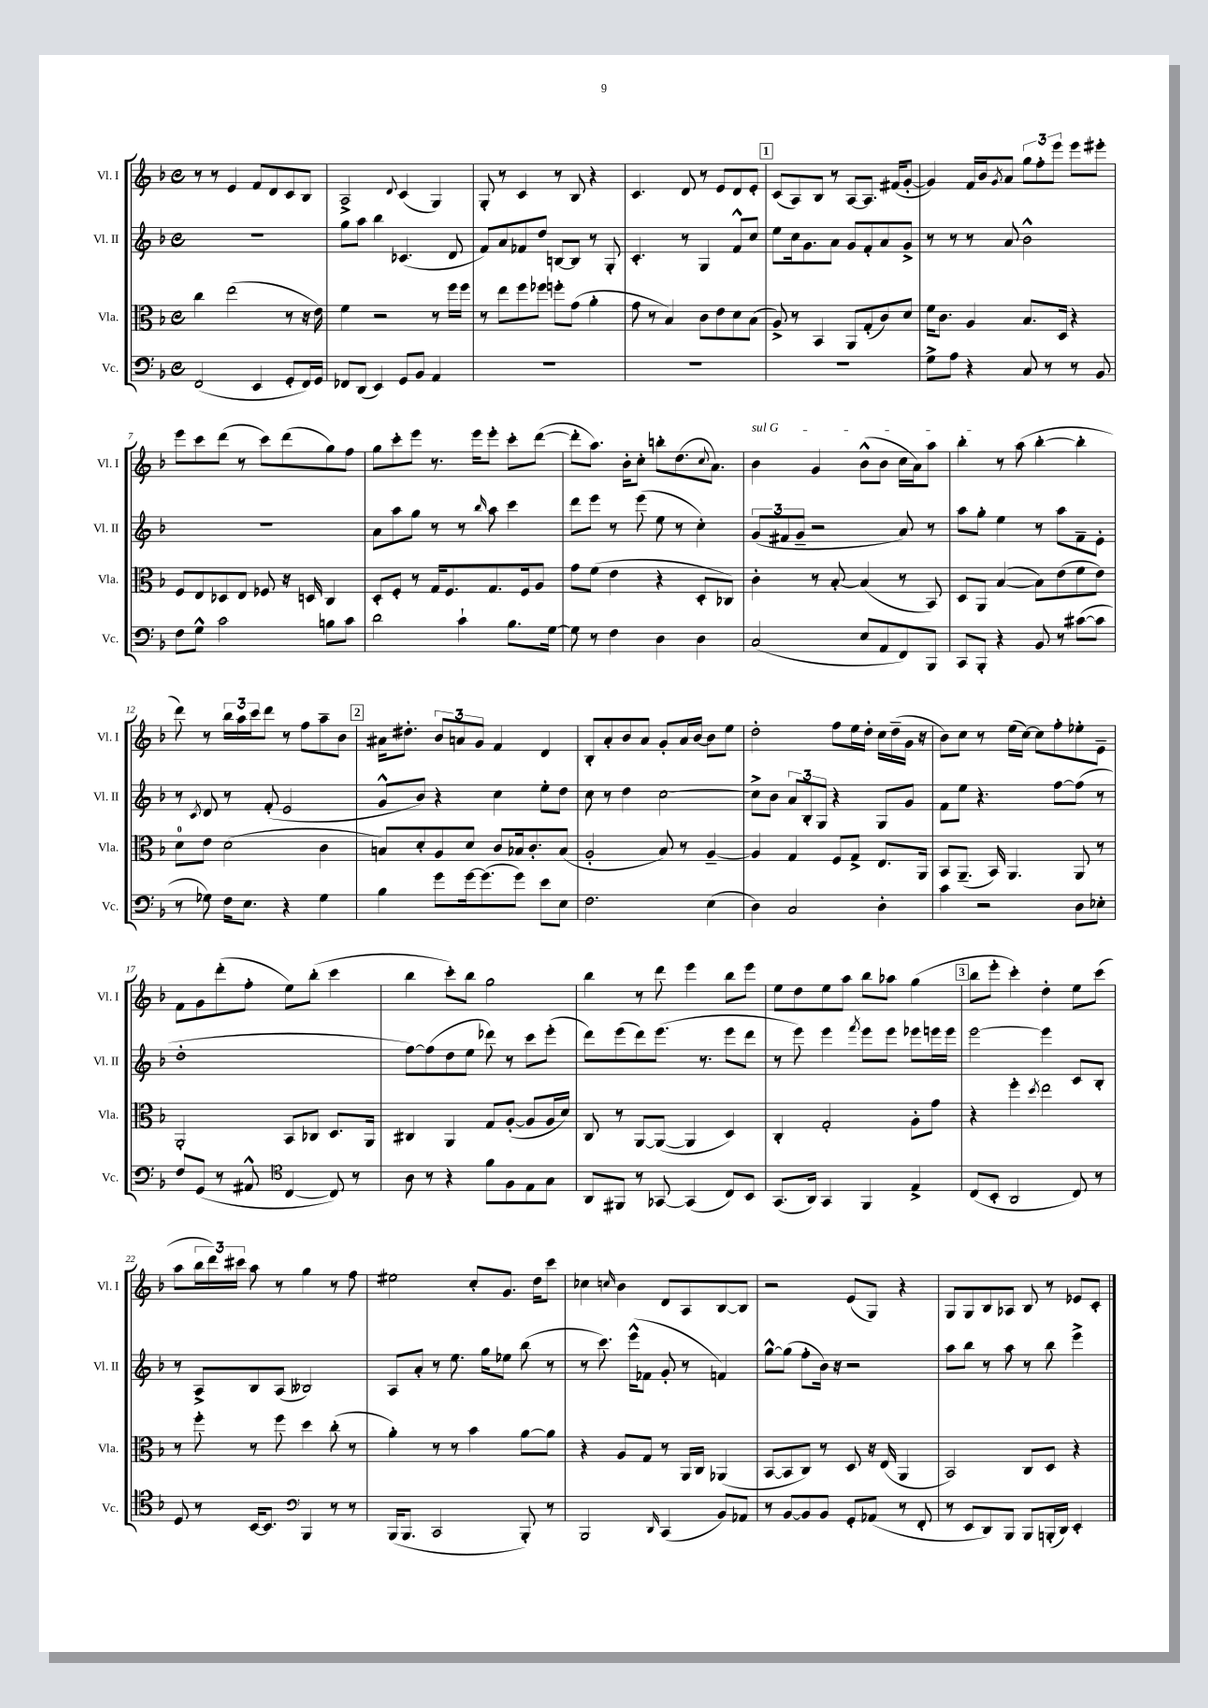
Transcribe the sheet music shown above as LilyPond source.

<<
\new StaffGroup <<
\new Staff = "s0" \with { instrumentName = "Vl. I" shortInstrumentName = "Vl. I" } {
    \clef treble \key f \major \defaultTimeSignature \time 4/4
    r8 r8 e'4 f'8 d'8 c'8 bes8 |
    a2-> \appoggiatura { d'8 } c'4( g4) |
    g8-. r8 c'4 r8 bes8 r4 |
    c'4. d'8 r8 e'8 d'8 e'8-. |
    \mark \markup { \box "1" } c'8( a8) bes8 r8 a8~ a8. fis'16( g'8~-. |
    g'4) f'16 bes'16 \acciaccatura { g'8 } a'8 \tuplet 3/2 { g''8 f''8-. e'''8 } e'''8 eis'''8-. |
    e'''8 c'''8 d'''8( r8 c'''8) d'''8( g''8) f''8 |
    g''8 c'''8-. e'''8 r8. e'''16 e'''8-. c'''8-. d'''8~( |
    d'''8-. a''8.) bes'16-. c''8-. b''8-. d''8.( \appoggiatura { c''8 } a'8.) |
    \once \override TextSpanner.bound-details.left.text = \markup { \italic "sul G" } bes'4\startTextSpan g'4 bes'8-^( bes'8 c''16 a'16) a''8 |
    bes''4-.\stopTextSpan r8 a''8( bes''4~-. bes''4-. |
    d'''8) r8 \tuplet 3/2 { bes''16 a''16 c'''16 } d'''8 r8 f''8 a''8-- bes'8 |
    \mark \markup { \box "2" } ais'16 dis''8.-. \tuplet 3/2 { bes'8 a'8 g'8 } f'4 d'4 |
    bes8-. a'8-. bes'8 a'8 g'8-. a'16 bes'16~ bes'8 e''8 |
    d''2-. f''8 e''16 d''16-. c''16 d''16--( g'16 r16 |
    bes'8) c''8 r8 e''16( c''16~) c''8 f''8-. ees''8-. e'8-- |
    f'8 g'8 d'''8-.( f''8-. e''8) bes''8-.( c'''4 |
    bes''4 c'''8-.) bes''8 g''2 |
    bes''4 r8 d'''8 e'''4 bes''8 e'''8 |
    e''8 d''8 e''8 a''8 bes''8 aes''8 g''4( |
    \mark \markup { \box "3" } bes''8 e'''8-. c'''4-.) d''4-. e''8 c'''8( |
    a''8 \tuplet 3/2 { bes''16 d'''16) cis'''16 } a''8 r8 g''4 r8 f''8 |
    eis''2 c''8-. g'8. d''16 c'''8 |
    ces''4 \grace { c''16 } bes'4 d'8 a8 bes8~ bes8 |
    r2 e'8( g8) r4 |
    g8 g8 bes8 aes8 bes8 r8 ees'8 c'8-. \bar "|." |
}
\new Staff = "s1" \with { instrumentName = "Vl. II" shortInstrumentName = "Vl. II" } {
    \clef treble \key f \major \defaultTimeSignature \time 4/4
    r1 |
    g''8 a''8 bes''4 ces'4.( d'8 |
    f'8) a'8 fes'8 d''8 b8~ b8 r8 g8-. |
    c'4.-. r8 g4 f'8-^ c''8 |
    \mark \markup { \box "1" } e''8 c''16 g'8. a'8 g'8 f'8-. a'8 g'8-> |
    r8 r8 r8 a'8 bes'2-^ |
    R1 |
    a'8 a''8 g''8 r8 r8 \grace { bes''16 } a''8 c'''4 |
    d'''8 e'''8 r8 e'''8( e''8 r8 c''4-.) |
    \tuplet 3/2 { g'8( fis'8 g'8-- } r2 a'8) r8 |
    a''8 g''8-. e''4 r8 a''8 f'8-- e'8-. |
    r8 \acciaccatura { c'8 } d'8 r8 f'8-.( e'2 |
    \mark \markup { \box "2" } g'8-^ bes'8) r4 c''4 e''8-. d''8 |
    c''8 r8 d''4 c''2~ |
    c''8-> bes'8 \tuplet 3/2 { a'8 bes8-. g8 } r4 g8 g'8 |
    f'8 e''8 r4. f''8~ f''8( r8 |
    d''1-. |
    f''8~) f''8( d''8 e''8 des'''8) r8 c'''8 e'''8-.( |
    d'''8) e'''8( d'''8) e'''8.( r8. e'''8 d'''8 |
    r8 e'''8) e'''4 \acciaccatura { f'''8 } e'''8 e'''8 ees'''8 e'''16 e'''16 |
    \mark \markup { \box "3" } e'''2~ e'''4 c'8 bes8-. |
    r8 a8-> bes8 a8( beses2) |
    a8 a'8-. r8 e''8. g''16 ees''8 bes''8( r8 |
    r8 c'''8.) e'''16-^( fes'8 g'8-. r8 f'4) |
    g''8~-^ g''8( f''8-. bes'16) r16 r2 |
    a''8 bes''8 r8 a''8 r8 bes''8 e'''4-> \bar "|." |
}
\new Staff = "s2" \with { instrumentName = "Vla." shortInstrumentName = "Vla." } {
    \clef alto \key f \major \defaultTimeSignature \time 4/4
    c''4 e''2( r8 r16 e'16) |
    f'4 r2 r8 f''16 f''16 |
    r8 e''8 f''8 fes''8 f''8-. g'8( a'4-. |
    g'8 r8 bes4) c'8 e'8 d'8 bes8( |
    \mark \markup { \box "1" } a8->) r8 bes,4 a,8 g8-.( c'8) d'8 |
    f'16 c'8. a4 bes8. d16 r4 |
    f8 e8 des8 e8 fes8 r16 d16 c4 |
    d8-. f8-. r8 g16 f8. g8. f16 a8 |
    g'8 f'8( e'4 r4 d8-. ces8) |
    c'4-. r8 bes8~-. bes4( r8 bes,8) |
    d8 a,8 bes4~( bes8) e'8( f'8 e'8) |
    d'8-0 e'8 d'2( c'4 |
    \mark \markup { \box "2" } b8) d'8-. a8 d'8 c'8 bes16 c'8.-. bes8( |
    a2-. bes8) r8 a4~-- |
    a4 g4 f8 g8-> e8. a,16 |
    bes,8 a,8.--( bes,16) a,4. a,8 r8 |
    a,2-. bes,8 ces8 d8. a,16 |
    cis4 a,4 g8 a8~-.( a8 a16 d'16) |
    c8 r8 a,8~ a,8~( a,4 d4) |
    c4-. g2-. a8-. g'8 |
    \mark \markup { \box "3" } r4 f''4-. \acciaccatura { d''8 } e''2 |
    r8 f''8-. r8 f''8 d''4 c''8-.( r8 |
    a'4-.) r8 r8 bes'4 a'8~ a'8 |
    r4 a8 g8 r8 a,16 c16 aes,4( |
    bes,8~ bes,8 c8) r8 d8 r16 e16( a,4 |
    bes,2) c8 d8 r4 \bar "|." |
}
\new Staff = "s3" \with { instrumentName = "Vc." shortInstrumentName = "Vc." } {
    \clef bass \key f \major \defaultTimeSignature \time 4/4
    f,2( e,4 g,8-. f,16) g,16 |
    fes,8 d,8( e,4) g,8 bes,8 a,4 |
    R1 |
    R1 |
    \mark \markup { \box "1" } R1 |
    g8-> a8 r4 c8 r8 r8 bes,8 |
    f8 g8-^ c'2 b8 c'8 |
    d'2 c'4-! bes8. g16~ |
    g8 r8 f4 d4 d4 |
    c2( e8 a,8 f,8) bes,,8 |
    c,8 bes,,8-. r4 bes,8 r8 cis'8~( cis'8 |
    r8 ges8) f16 e8. r4 ges4 |
    \mark \markup { \box "2" } bes4 g'8 g'16~ g'8.( g'8) e'8 e8 |
    f2. e4( |
    d4) c2 d4-. |
    c'4 r2 d8 ees8-. |
    f8 g,8( r8 ais,8-^ \clef tenor c4~ c8) r8 |
    a8 r8 r4 f'8 f8 e8 g8 |
    a,8 fis,8 r8 ges,8~ ges,4( c8) bes,8 |
    g,8.( a,16) g,4 f,4 e4-> |
    \mark \markup { \box "3" } c8( bes,8-. a,2 c8) r8 |
    d8 r8 bes,16~ bes,8. \clef bass bes,,4 r8 r8 |
    bes,,16( bes,,8. c,2 bes,,8-.) r8 |
    bes,,2 \grace { d,16 } c,4( bes,8) aes,8 |
    r8 bes,8~ bes,8 bes,8 g,8-. aes,8( r8 f,8-. |
    r8 e,8 d,8) bes,,8 bes,,8 b,,16-.( d,16) e,4-. \bar "|." |
}
>>
>>
